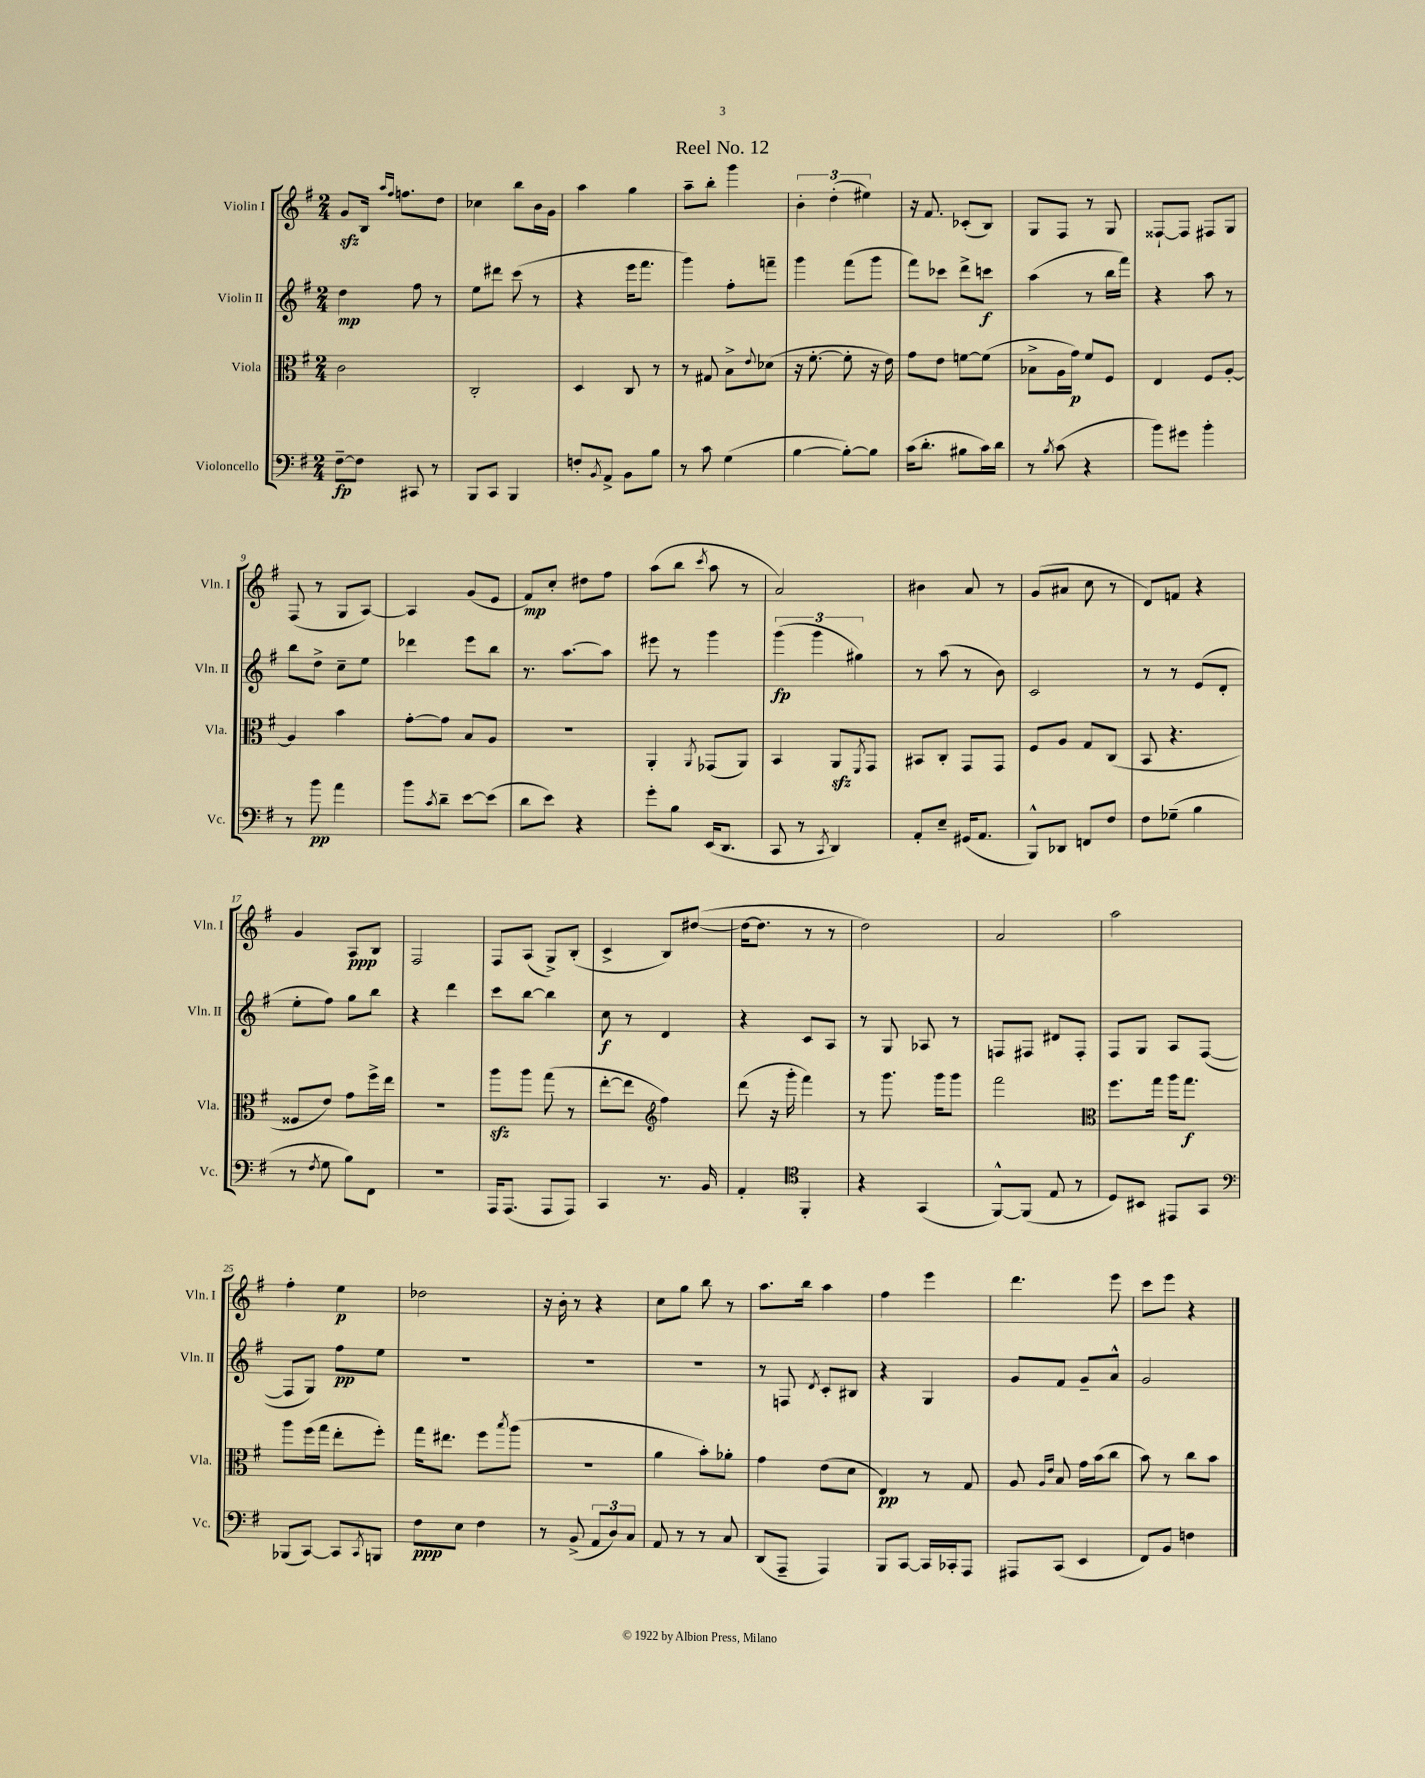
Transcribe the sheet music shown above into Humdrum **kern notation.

**kern	**dynam	**kern	**dynam	**kern	**dynam	**kern	**dynam
*part4	*part4	*part3	*part3	*part2	*part2	*part1	*part1
*staff4	*staff4	*staff3	*staff3	*staff2	*staff2	*staff1	*staff1
*I"Violoncello	*	*I"Viola	*	*I"Violin II	*	*I"Violin I	*
*I'Vc.	*	*I'Vla.	*	*I'Vln. II	*	*I'Vln. I	*
*clefF4	*	*clefC3	*	*clefG2	*	*clefG2	*
*k[f#]	*	*k[f#]	*	*k[f#]	*	*k[f#]	*
*M2/4	*	*M2/4	*	*M2/4	*	*M2/4	*
=1	=1	=1	=1	=1	=1	=1	=1
[8F#~\L	fp	2c\	.	4dd\	mp	8gzz/L	.
8F#\J]	.	.	.	.	.	16B/Jk	.
.	.	.	.	.	.	16qqaa/LL	.
.	.	.	.	.	.	16qqff#/JJ	.
.	.	.	.	.	.	8.ffn\L	.
8CC#X/	.	.	.	8ff#\	.	.	.
8r	.	.	.	8r	.	8dd\J	.
=2	=2	=2	=2	=2	=2	=2	=2
8BBB/L	.	2C'/	.	8ee\L	.	4cc-X\	.
8CC/J	.	.	.	8ddd#X\J	.	.	.
4BBB/	.	.	.	(8ccc\	.	8bb\L	.
.	.	.	.	8r	.	16b\L	.
.	.	.	.	.	.	16g\JJ	.
=3	=3	=3	=3	=3	=3	=3	=3
8Fn'/L	.	4D/	.	4r	.	4aa\	.
8qBB/	.	.	.	.	.	.	.
8AA^/J	.	.	.	.	.	.	.
8BB\L	.	8C/	.	16eee\KL	.	4gg\	.
.	.	.	.	8.fff#\J	.	.	.
8B\J	.	8r	.	.	.	.	.
=4	=4	=4	=4	=4	=4	=4	=4
8r	.	8r	.	4ggg\)	.	8aa~\L	.
8c\	.	8G#X/	.	.	.	8bb'\J	.
(4G\	.	8B^\L	.	8ff#'\L	.	4ggg\	.
.	.	8qqe/	.	.	.	.	.
.	.	(8d-X\J	.	8fffn~\J	.	.	.
=5	=5	=5	=5	=5	=5	=5	=5
[4B\	.	16r	.	4ggg\	.	6b'\	.
.	.	[8.f#'\	.	.	.	.	.
.	.	.	.	.	.	(6dd'\	.
8B'\L_)	.	8f#'\]	.	(8fff#\L	.	.	.
.	.	.	.	.	.	6ee#X\)	.
8B\J]	.	16r	.	8ggg\J	.	.	.
.	.	16e\)	.	.	.	.	.
=6	=6	=6	=6	=6	=6	=6	=6
(16c\KL	.	8g\L	.	8fff#\L)	.	16r	.
8.d'\J	.	.	.	.	.	8.f#/	.
.	.	8e\J	.	8ccc-X\J	.	.	.
8B#X\L	.	[8fn\L	.	8ddd^\L	.	(8c-X'/L	.
16c\L)	.	(8f\J]	.	8cccn\J	f	8B/J)	.
16d\JJ	.	.	.	.	.	.	.
=7	=7	=7	=7	=7	=7	=7	=7
8r	.	8B-X^\L	.	(4aa\	.	8G/L	.
8qB/	.	.	.	.	.	.	.
(8c\	.	16A\L	.	.	.	8F#/J	.
.	.	16g\JJ)	p	.	.	.	.
4r	.	8f#/L	.	8r	.	8r	.
.	.	8F#/J	.	16bb\LL	.	8G/	.
.	.	.	.	16fff#\JJ)	.	.	.
=8	=8	=8	=8	=8	=8	=8	=8
8b\L)	.	4E/	.	4r	.	[8F##X`/L	.
8g#X\J	.	.	.	.	.	8F##/J]	.
4b'\	.	8F#/L	.	8aa\	.	8F#X/L	.
.	.	[8A'/J	.	8r	.	8G/J	.
!!LO:LB:g=z
=9	=9	=9	=9	=9	=9	=9	=9
8r	.	4A/]	.	8bb\L	.	(8F#/	.
8b\	pp	.	.	8dd^\J	.	8r	.
4a\	.	4b\	.	8cc~\L	.	8G/L	.
.	.	.	.	8ee\J	.	[8A/J)	.
=10	=10	=10	=10	=10	=10	=10	=10
8b\L	.	[8g'\L	.	4ddd-X\	.	4A/]	.
8qc/	.	.	.	.	.	.	.
8d~\J	.	8g\J]	.	.	.	.	.
[8e\L	.	8B/L	.	8eee\L	.	(8g/L	.
(8e\J]	.	8A/J	.	8bb\J	.	8e/J	.
=11	=11	=11	=11	=11	=11	=11	=11
8d\L	.	2r	.	8.r	.	8f#/L)	mp
8e\J)	.	.	.	.	.	8cc'/J	.
.	.	.	.	[8.aa\L	.	.	.
4r	.	.	.	.	.	8dd#X\L	.
.	.	.	.	8aa\J]	.	8ff#\J	.
=12	=12	=12	=12	=12	=12	=12	=12
8g'\L	.	4AA'/	.	8eee#X\	.	(8aa\L	.
8B\J	.	.	.	8r	.	8bb\J	.
.	.	8qAA/	.	.	.	8qccc/	.
(16EE/KL	.	(8GG-X/L	.	4ggg\	.	8aa\	.
8.DD/J	.	.	.	.	.	.	.
.	.	8AA/J)	.	.	.	8r	.
=13	=13	=13	=13	=13	=13	=13	=13
8CC/	.	4BB/	.	(6ggg\	fp	2a/)	.
8r	.	.	.	.	.	.	.
.	.	.	.	6ggg\	.	.	.
8qCC/	.	.	.	.	.	.	.
4DD/)	.	8AAzz/L	.	.	.	.	.
.	.	.	.	6gg#X\)	.	.	.
.	.	8qFF#/	.	.	.	.	.
.	.	8GG/J	.	.	.	.	.
=14	=14	=14	=14	=14	=14	=14	=14
8AA'/L	.	8BB#X/L	.	8r	.	4b#X\	.
8E~/J	.	8C'/J	.	(8aa\	.	.	.
(16GG#X/KL	.	8GG/L	.	8r	.	8a/	.
8.AA/J	.	.	.	.	.	.	.
.	.	8GG/J	.	8b\)	.	8r	.
=15	=15	=15	=15	=15	=15	=15	=15
8BBB^^/L)	.	8F#/L	.	2c/	.	(8g/L	.
8DD-X/J	.	8A/J	.	.	.	8a#X/J	.
8FFn/L	.	8G/L	.	.	.	8cc\	.
8F#/J	.	(8C/J	.	.	.	8r	.
=16	=16	=16	=16	=16	=16	=16	=16
8F#\L	.	8BB/	.	8r	.	8d/L)	.
(8G-X~\J	.	4.r	.	8r	.	8fn/J	.
4B\	.	.	.	(8e/L	.	4r	.
.	.	.	.	8d'/J	.	.	.
!!LO:LB:g=z
=17	=17	=17	=17	=17	=17	=17	=17
8r	.	8F##X/L	.	8ee'\L	.	4g/	.
8qF#/	.	.	.	.	.	.	.
8G\	.	8e/J)	.	8ff#\J)	.	.	.
8B\L)	.	8g\L	.	8gg\L	.	8A/L	ppp
8FF#\J	.	16ff#^\L	.	8bb\J	.	8B/J	.
.	.	16ee\JJ	.	.	.	.	.
=18	=18	=18	=18	=18	=18	=18	=18
2r	.	2r	.	4r	.	2F#/	.
.	.	.	.	4ddd\	.	.	.
=19	=19	=19	=19	=19	=19	=19	=19
16AAA/KL	.	8aazz\L	.	8ccc\L	.	8F#/L	.
(8.AAA/J	.	.	.	.	.	.	.
.	.	8aa\J	.	[8bb\J	.	(8A/J	.
8AAA/L	.	(8gg\	.	4bb\]	.	8G^/L)	.
8AAA/J)	.	8r	.	.	.	(8B'/J	.
=20	=20	=20	=20	=20	=20	=20	=20
4CC/	.	[8ee'\L	.	8cc\	f	4c^/	.
.	.	8ee\J]	.	8r	.	.	.
*	*	*clefG2	*	*	*	*	*
8.r	.	4ff#\)	.	4d/	.	8B/L)	.
.	.	.	.	.	.	([8dd#X/J	.
16BB/	.	.	.	.	.	.	.
=21	=21	=21	=21	=21	=21	=21	=21
4AA'/	.	(8ddd\	.	4r	.	16dd#\KL_	.
.	.	.	.	.	.	8.dd#\J]	.
.	.	16r	.	.	.	.	.
.	.	16ggg'\	.	.	.	.	.
*clefC4	*	*	*	*	*	*	*
4FF#'/	.	4fff#\)	.	8c/L	.	8r	.
.	.	.	.	8A/J	.	8r	.
=22	=22	=22	=22	=22	=22	=22	=22
4r	.	8r	.	8r	.	2dd\)	.
.	.	8.ggg\	.	8G/	.	.	.
(4GG/	.	.	.	8A-X/	.	.	.
.	.	16ggg\KL	.	.	.	.	.
.	.	8ggg\J	.	8r	.	.	.
=23	=23	=23	=23	=23	=23	=23	=23
[8FF#^^/L)	.	2fff#\	.	8Fn/L	.	2a/	.
(8FF#/J]	.	.	.	8F#X/J	.	.	.
8E/	.	.	.	8d#X/L	.	.	.
8r	.	.	.	8F#'/J	.	.	.
=24	=24	=24	=24	=24	=24	=24	=24
*	*	*clefC3	*	*	*	*	*
8D/L)	.	8.ff#\L	.	8F#/L	.	2aa\	.
8BB#X/J	.	.	.	8G/J	.	.	.
.	.	16gg\Jk	.	.	.	.	.
8EE#X/L	.	16aa\KL	.	8A/L	.	.	.
.	.	8.gg\J	f	.	.	.	.
8GG/J	.	.	.	([8F#/J	.	.	.
!!LO:LB:g=z
=25	=25	=25	=25	=25	=25	=25	=25
*clefF4	*	*	*	*	*	*	*
(8BBB-X/L	.	8aa\L	.	8F#/L]	.	4ff#'\	.
[8CC/J)	.	(16ff#\L	.	8G/J)	.	.	.
.	.	16gg\JJ	.	.	.	.	.
8CC/L]	.	8ee'\L	.	8ff#\L	pp	4ee\	p
8qCC/	.	.	.	.	.	.	.
8BBBn/J	.	8ff#'\J)	.	8ee\J	.	.	.
=26	=26	=26	=26	=26	=26	=26	=26
8F#\L	ppp	16gg\KL	.	2r	.	2dd-X\	.
.	.	8.ee#X\J	.	.	.	.	.
8E\J	.	.	.	.	.	.	.
4F#\	.	8ff#\L	.	.	.	.	.
.	.	8qbb/	.	.	.	.	.
.	.	(8aa\J	.	.	.	.	.
=27	=27	=27	=27	=27	=27	=27	=27
8r	.	2r	.	2r	.	16r	.
.	.	.	.	.	.	16b'\	.
(8BB^/	.	.	.	.	.	8r	.
12AA/L	.	.	.	.	.	4r	.
12D/)	.	.	.	.	.	.	.
12C/J	.	.	.	.	.	.	.
=28	=28	=28	=28	=28	=28	=28	=28
8AA/	.	4a\	.	2r	.	8cc\L	.
8r	.	.	.	.	.	8gg\J	.
8r	.	8b'\L)	.	.	.	8bb\	.
8C/	.	8a-X'\J	.	.	.	8r	.
=29	=29	=29	=29	=29	=29	=29	=29
(8DD/L	.	4g\	.	8r	.	8.aa\L	.
8AAA~/J	.	.	.	8Fn/	.	.	.
.	.	.	.	.	.	16bb\Jk	.
.	.	.	.	8qd/	.	.	.
4AAA/)	.	(8e\L	.	8c'/L	.	4aa\	.
.	.	8d\J	.	8B#X/J	.	.	.
=30	=30	=30	=30	=30	=30	=30	=30
8BBB/L	.	4E/)	pp	4r	.	4ff#\	.
[8CC/J	.	.	.	.	.	.	.
16CC/LL]	.	8r	.	4G/	.	4eee\	.
16CC-X'/J	.	.	.	.	.	.	.
8AAA/J	.	8G/	.	.	.	.	.
=31	=31	=31	=31	=31	=31	=31	=31
8AAA#X/L	.	8A/	.	8g/L	.	4.ddd\	.
.	.	16qqA/LL	.	.	.	.	.
.	.	16qqe/JJ	.	.	.	.	.
(8CC/J	.	8B/	.	8f#/J	.	.	.
4EE/	.	16g\LL	.	8g~/L	.	.	.
.	.	(16b\J	.	.	.	.	.
.	.	8cc\J	.	8a^^/J	.	8eee\	.
=32	=32	=32	=32	=32	=32	=32	=32
8FF#/L)	.	8b\)	.	2g/	.	8ccc\L	.
8BB/J	.	8r	.	.	.	8eee\J	.
4Fn\	.	8cc\L	.	.	.	4r	.
.	.	8b\J	.	.	.	.	.
==	==	==	==	==	==	==	==
*-	*-	*-	*-	*-	*-	*-	*-
